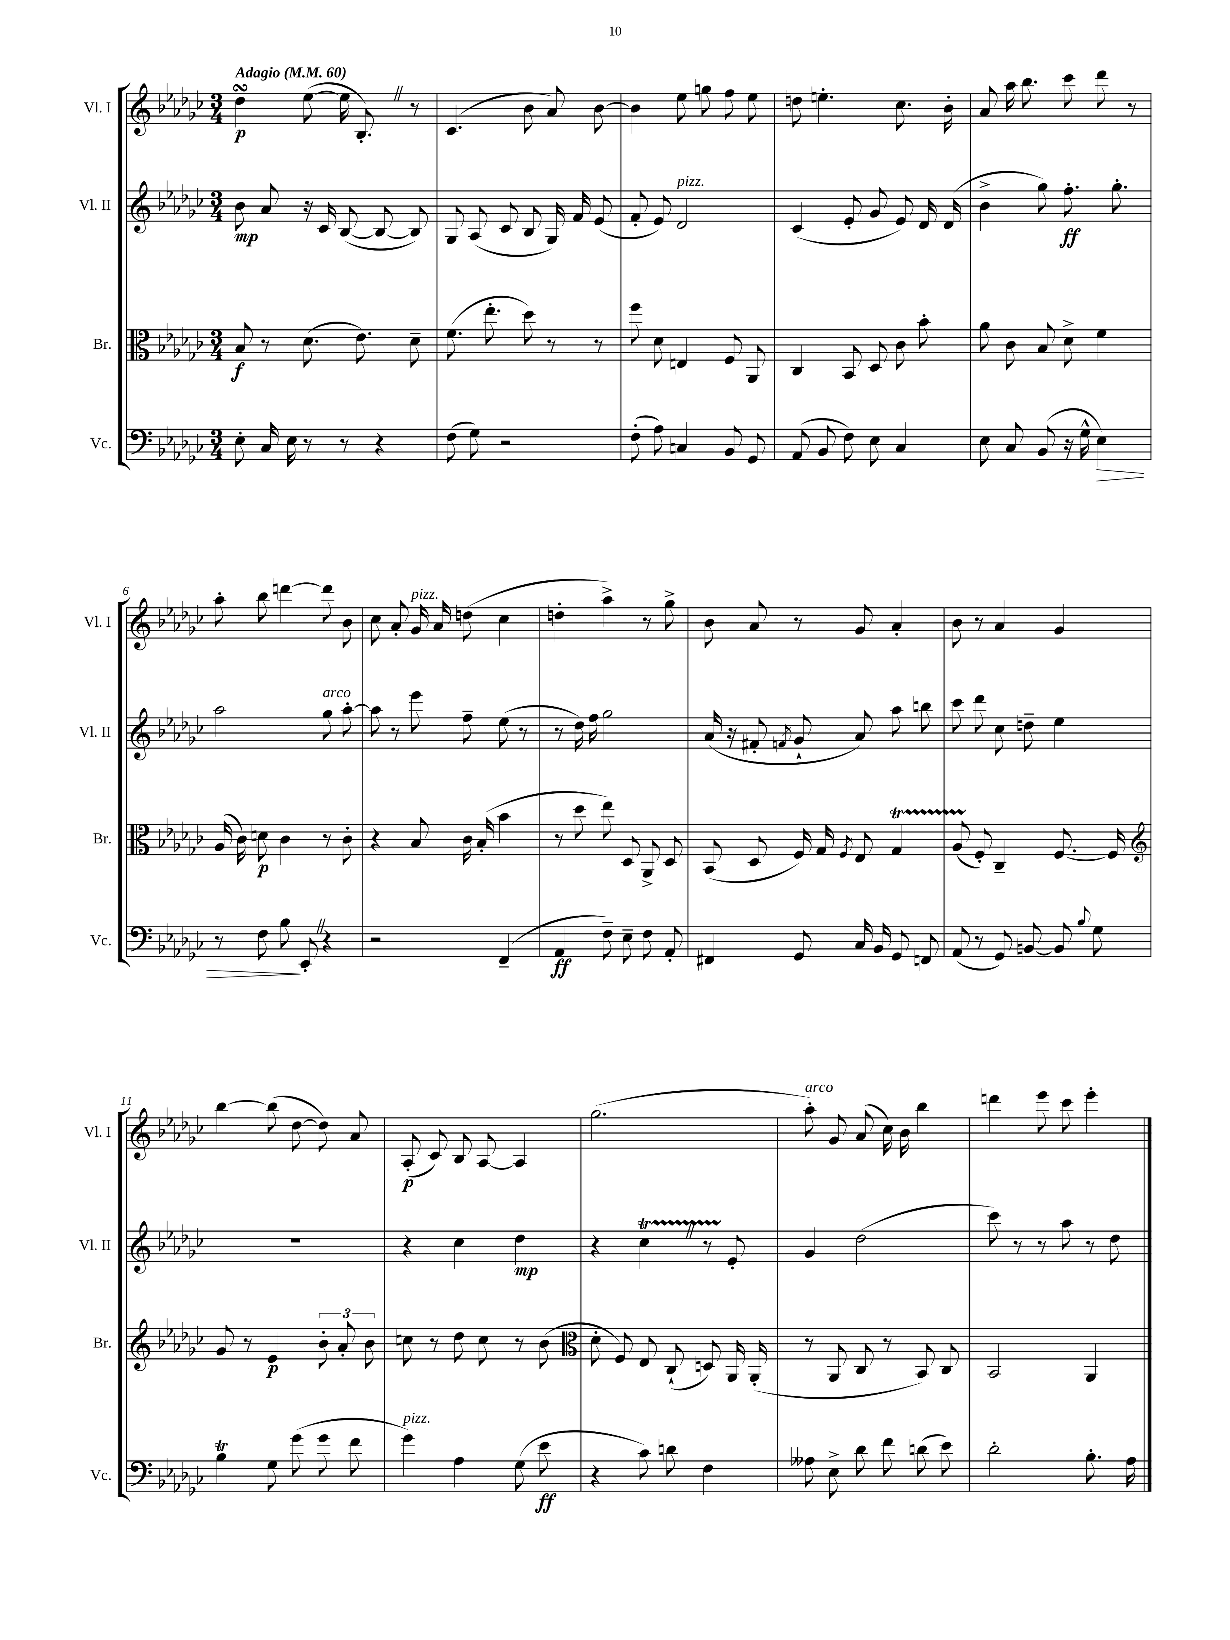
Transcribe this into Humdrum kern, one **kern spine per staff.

**kern	**dynam	**kern	**dynam	**kern	**dynam	**kern	**dynam
*part4	*part4	*part3	*part3	*part2	*part2	*part1	*part1
*staff4	*staff4	*staff3	*staff3	*staff2	*staff2	*staff1	*staff1
*I"Vc.	*	*I"Br.	*	*I"Vl. II	*	*I"Vl. I	*
*I'Vc.	*	*I'Br.	*	*I'Vl. II	*	*I'Vl. I	*
*clefF4	*	*clefC3	*	*clefG2	*	*clefG2	*
*k[b-e-a-d-g-c-]	*	*k[b-e-a-d-g-c-]	*	*k[b-e-a-d-g-c-]	*	*k[b-e-a-d-g-c-]	*
*M3/4	*	*M3/4	*	*M3/4	*	*M3/4	*
*MM60	*	*MM60	*	*MM60	*	*MM60	*
=1	=1	=1	=1	=1	=1	=1	=1
!	!	!	!	!	!	!LO:TX:a:B:t=Adagio	!
8E-'\	.	8B-/	f	8b-\	mp	4dd-sSSS\	p
16C-/	.	8r	.	8a-/	.	.	.
16E-\	.	.	.	.	.	.	.
8r	.	(8.d-\	.	16r	.	([8ee-\	.
.	.	.	.	16c-/	.	.	.
8r	.	.	.	([8B-/	.	16ee-\]	.
.	.	8.e-\)	.	.	.	8.B-'Z/)	.
4r	.	.	.	8B-/_	.	.	.
.	.	8d-~\	.	8B-/])	.	8r	.
=2	=2	=2	=2	=2	=2	=2	=2
(8F\	.	(8.f\	.	8G-/	.	(4.c-/	.
8G-\)	.	.	.	(8A-/	.	.	.
.	.	8.ee-'\	.	.	.	.	.
2r	.	.	.	8c-/	.	.	.
.	.	8dd-\)	.	8B-/	.	8b-\	.
.	.	8r	.	16G-/)	.	8a-/)	.
.	.	.	.	16f/	.	.	.
.	.	8r	.	(8e-/	.	[8b-\	.
=3	=3	=3	=3	=3	=3	=3	=3
(8F'\	.	8ff\	.	8f'/	.	4b-\]	.
8A-\)	.	8d-\	.	8e-/)	.	.	.
!	!	!	!	!LO:TX:a:i:t=pizz.	!	!	!
4Cn/	.	4En/	.	2d-/	.	8ee-\	.
.	.	.	.	.	.	8ggn\	.
8BB-/	.	8F/	.	.	.	8ff\	.
8GG-/	.	8AA-/	.	.	.	8ee-\	.
=4	=4	=4	=4	=4	=4	=4	=4
(8AA-/	.	4C-/	.	(4c-/	.	8ddn\	.
8BB-/	.	.	.	.	.	4.een'\	.
8F\)	.	8BB-/	.	8e-'/	.	.	.
8E-\	.	8D-/	.	8g-/	.	.	.
4C-/	.	8c-\	.	8e-/)	.	8.cc-\	.
.	.	8b-'\	.	16d-/	.	.	.
.	.	.	.	(16d-/	.	16b-'\	.
=5	=5	=5	=5	=5	=5	=5	=5
8E-\	.	8a-\	.	4b-^\	.	8a-/	.
8C-/	.	8c-\	.	.	.	16aa-\	.
.	.	.	.	.	.	8.bb-\	.
(8BB-/	.	8B-/	.	8gg-\)	.	.	.
16r	.	8d-^\	.	8.ff'\	ff	8ccc-\	.
16G-^^\	.	.	.	.	.	.	.
!	!LO:HP:b	!	!	!	!	!	!
4E-\)	>	4f\	.	.	.	8ddd-\	.
.	.	.	.	8.gg-'\	.	.	.
.	.	.	.	.	.	8r	.
!!LO:LB:g=z
=6	=6	=6	=6	=6	=6	=6	=6
8r	.	(16A-/	.	2aa-\	.	8aa-'\	.
.	.	16c-\)	.	.	.	.	.
8F\	.	8dn\	p	.	.	8bb-\	.
8B-\	.	4c-\	.	.	.	[4dddn\	.
8EE-'Z/	]	.	.	.	.	.	.
!	!	!	!	!LO:TX:a:i:t=arco	!	!	!
4r	.	8r	.	8gg-\	.	8ddd\]	.
.	.	8c-'\	.	[8aa-'\	.	8b-\	.
=7	=7	=7	=7	=7	=7	=7	=7
2r	.	4r	.	8aa-\]	.	8cc-\	.
.	.	.	.	8r	.	8a-'/	.
!	!	!	!	!	!	!LO:TX:a:i:t=pizz.	!
.	.	8B-/	.	8eee-\	.	16g-/	.
.	.	.	.	.	.	16a-/	.
.	.	16c-\	.	8ff~\	.	(8ddn\	.
.	.	(16B-'/	.	.	.	.	.
(4FF~/	.	4b-\	.	(8ee-\	.	4cc-\	.
.	.	.	.	8r	.	.	.
=8	=8	=8	=8	=8	=8	=8	=8
4AA-/	ff	8r	.	8r	.	4ddn'\	.
.	.	8dd-\	.	16dd-\)	.	.	.
.	.	.	.	16ff\	.	.	.
8F~\)	.	8ee-\)	.	2gg-\	.	4aa-^\)	.
8E-~\	.	8D-/	.	.	.	.	.
8F\	.	8AA-^/	.	.	.	8r	.
8AA-'/	.	8D-/	.	.	.	8gg-^\	.
=9	=9	=9	=9	=9	=9	=9	=9
4FF#X/	.	(8BB-/	.	(16a-/	.	8b-\	.
.	.	.	.	16r	.	.	.
.	.	8D-/	.	8f#X'/	.	8a-/	.
.	.	.	.	8qfn/	.	.	.
8GG-/	.	16F/)	.	8g-`/	.	8r	.
.	.	16G-/	.	.	.	.	.
.	.	8qF/	.	.	.	.	.
16C-/	.	8E-/	.	8a-/)	.	8g-/	.
16BB-/	.	.	.	.	.	.	.
8GG-/	.	4G-T/	.	8aa-\	.	4a-'/	.
8FFn/	.	.	.	8bbn\	.	.	.
=10	=10	=10	=10	=10	=10	=10	=10
(8AA-/	.	(8A-TTT/	.	8ccc-\	.	8b-\	.
8r	.	8F'/)	.	8ddd-\	.	8r	.
8GG-/)	.	4C-~/	.	8cc-\	.	4a-/	.
[8BBn/	.	.	.	8ddn~\	.	.	.
8BB/]	.	[8.F/	.	4ee-\	.	4g-/	.
8qqB-/	.	.	.	.	.	.	.
8G-\	.	.	.	.	.	.	.
.	.	16F/]	.	.	.	.	.
!!LO:LB:g=z
=11	=11	=11	=11	=11	=11	=11	=11
*	*	*clefG2	*	*	*	*	*
4B-t\	.	8g-/	.	2.r	.	[4bb-\	.
.	.	8r	.	.	.	.	.
8G-\	.	4e-/	p	.	.	(8bb-\]	.
(8g-\	.	.	.	.	.	[8dd-\	.
8g-\	.	12b-'\	.	.	.	8dd-\])	.
.	.	12a-'/	.	.	.	.	.
8f\	.	.	.	.	.	8a-/	.
.	.	12b-\	.	.	.	.	.
=12	=12	=12	=12	=12	=12	=12	=12
!LO:TX:a:i:t=pizz.	!	!	!	!	!	!	!
4g-\)	.	8ccn\	.	4r	.	(8A-'/	p
.	.	8r	.	.	.	8c-/)	.
4A-\	.	8dd-\	.	4cc-\	.	8B-/	.
.	.	8cc\	.	.	.	[8A-/	.
(8G-\	.	8r	.	4dd-\	mp	4A-/]	.
8e-\	ff	(8b-\	.	.	.	.	.
=13	=13	=13	=13	=13	=13	=13	=13
*	*	*clefC3	*	*	*	*	*
4r	.	8d-'\	.	4r	.	(2.gg-\	.
.	.	8F/)	.	.	.	.	.
8c-\)	.	8E-/	.	4cc-TZ\	.	.	.
8dn\	.	(8C-`/	.	.	.	.	.
4F\	.	8Dn/)	.	8r	.	.	.
.	.	16AA-/	.	8e-'/	.	.	.
.	.	(16AA-'/	.	.	.	.	.
=14	=14	=14	=14	=14	=14	=14	=14
!	!	!	!	!	!	!LO:TX:a:i:t=arco	!
8A--X\	.	8r	.	4g-/	.	8aa-'\)	.
8E-^\	.	8AA-/	.	.	.	8g-/	.
8d-\	.	8C-/	.	(2dd-\	.	(8a-/	.
8f\	.	8r	.	.	.	16cc-\)	.
.	.	.	.	.	.	16b-\	.
(8dn\	.	8BB-/)	.	.	.	4bb-\	.
8e-\)	.	8C-/	.	.	.	.	.
=15	=15	=15	=15	=15	=15	=15	=15
2d-'\	.	2BB-/	.	8ccc-\)	.	4dddn\	.
.	.	.	.	8r	.	.	.
.	.	.	.	8r	.	8eee-\	.
.	.	.	.	8aa-\	.	8ccc-\	.
8.B-'\	.	4AA-/	.	8r	.	4eee-'\	.
.	.	.	.	8dd-\	.	.	.
16A-\	.	.	.	.	.	.	.
==	==	==	==	==	==	==	==
*-	*-	*-	*-	*-	*-	*-	*-
